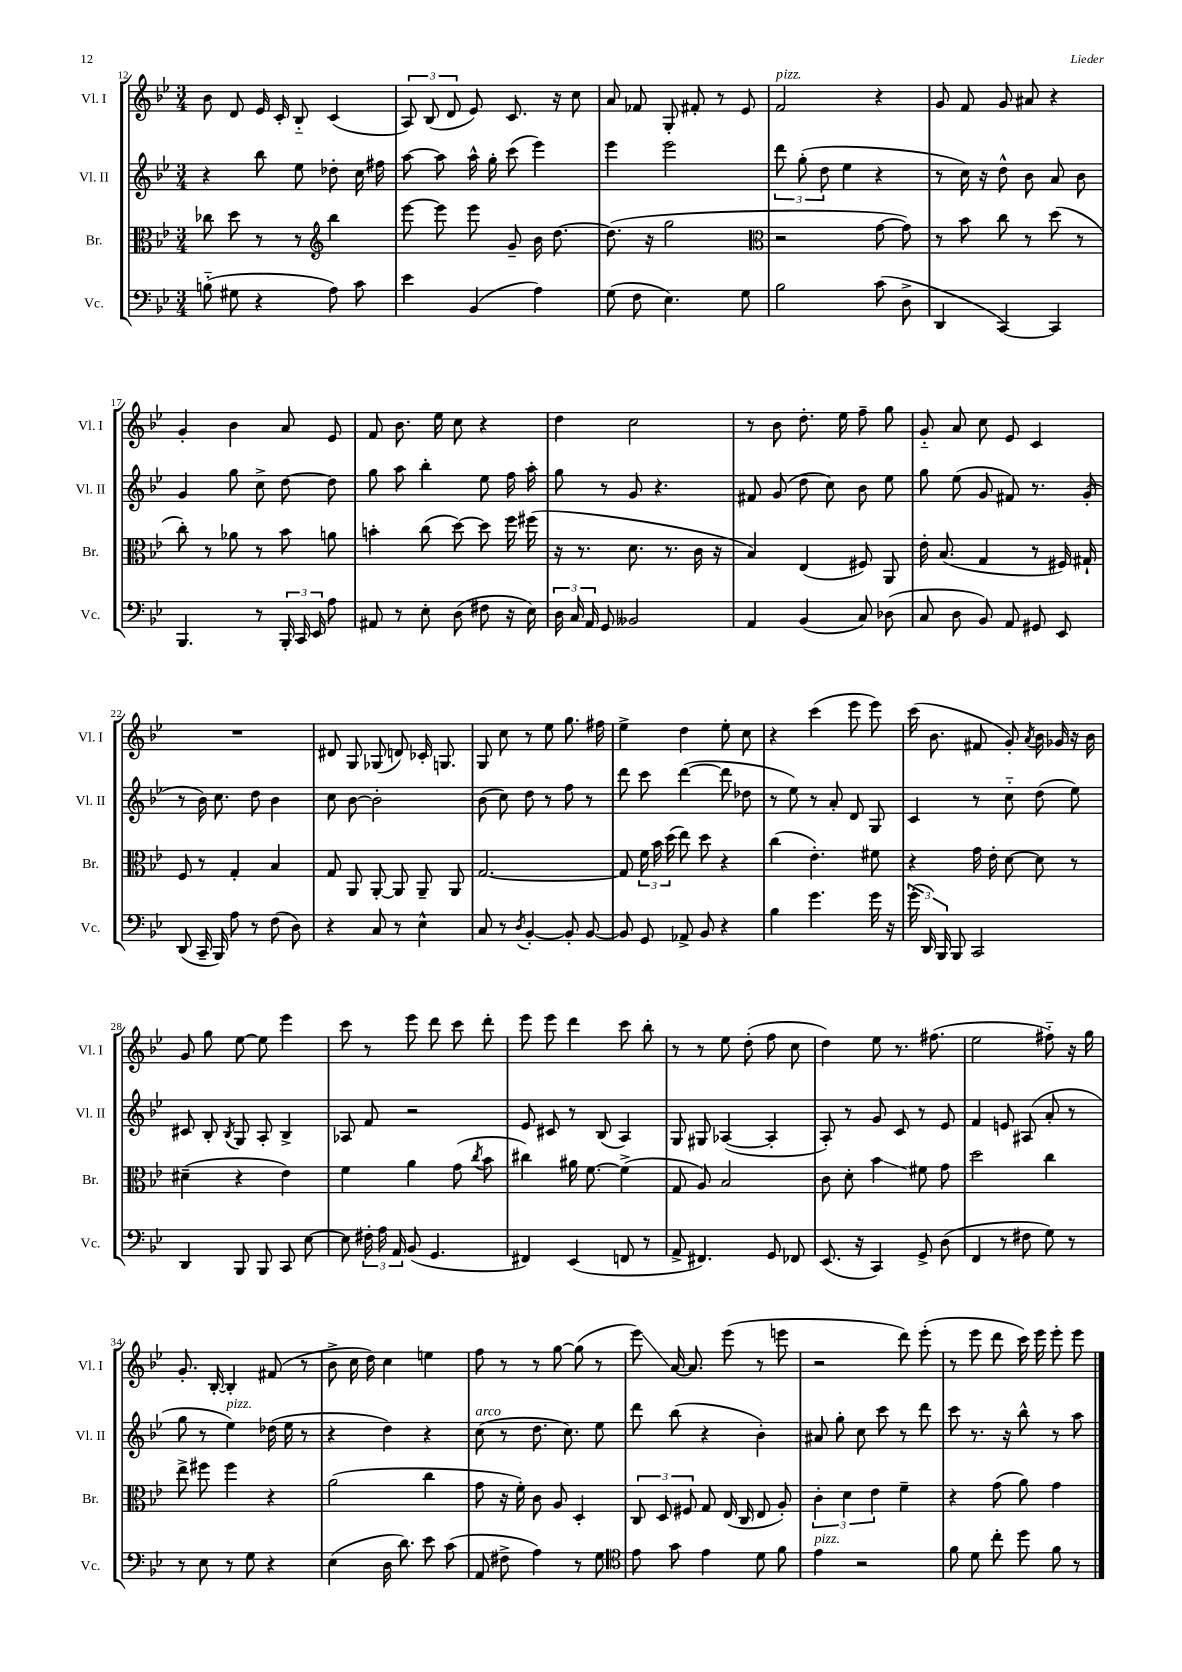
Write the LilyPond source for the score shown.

<<
\new StaffGroup <<
\new Staff = "s0" \with { instrumentName = "Vl. I" shortInstrumentName = "Vl. I" } {
    \clef treble \key bes \major \numericTimeSignature \time 3/4
    \autoBeamOff bes'8 d'8 ees'16 c'16-. bes8-_ c'4( |
    \tuplet 3/2 { a8) bes8( d'8 } ees'8) c'8. r16 c''8 |
    a'8 fes'8 g8-. fis'8-. r8 ees'8 |
    f'2^\markup { \italic "pizz." } r4 |
    g'8 f'8 g'8 ais'8 r4 |
    g'4-. bes'4 a'8 ees'8 |
    f'8 bes'8. ees''16 c''8 r4 |
    d''4 c''2 |
    r8 bes'8 d''8.-. ees''16 f''8-- g''8 |
    g'8-_ a'8 c''8 ees'8 c'4 |
    R2. |
    dis'8 g8 ges8( d'8) ces'16-. g8. |
    g8 c''8 r8 ees''8 g''8. fis''16 |
    ees''4-> d''4 ees''8-. c''8 |
    r4 c'''4( ees'''8 ees'''8) |
    c'''16( bes'8. fis'8 g'8-.) \acciaccatura { a'8 } bes'16 ges'16 r16 bes'16 |
    g'8 g''8 ees''8~ ees''8 ees'''4 |
    c'''8 r8 ees'''8 d'''8 c'''8 d'''8-. |
    ees'''8 ees'''8 d'''4 c'''8 bes''8-. |
    r8 r8 ees''8 d''8-.( f''8 c''8 |
    d''4) ees''8 r8. fis''8.( |
    ees''2 fis''8-_) r16 g''16 |
    g'8.-. bes16~-. bes4-. fis'8( r8 |
    bes'8-> c''16 d''16) c''4 e''4 |
    f''8 r8 r8 g''8~ g''8( r8 |
    ees'''8\glissando) a'16~ a'8. ees'''8( r8 e'''8 |
    r2 d'''8) ees'''8-.( |
    r8 ees'''8 d'''8 c'''16) ees'''16 ees'''8-. ees'''8 \bar "|." |
}
\new Staff = "s1" \with { instrumentName = "Vl. II" shortInstrumentName = "Vl. II" } {
    \clef treble \key bes \major \numericTimeSignature \time 3/4
    \autoBeamOff r4 bes''8 ees''8 des''8-. c''16 fis''16 |
    a''8~ a''8 a''16-^ g''16-. c'''8( ees'''4) |
    ees'''4 ees'''2 |
    \tuplet 3/2 { d'''8 g''8-.( d''8 } ees''4 r4 |
    r8 c''16) r16 d''8-^ bes'8 a'8 bes'8 |
    g'4 g''8 c''8-> d''8~ d''8 |
    g''8 a''8 bes''4-. ees''8 f''16 a''16-. |
    g''8 r8 g'8 r4. |
    fis'8 g'8( d''8 c''8) bes'8 ees''8 |
    g''8 ees''8( g'8 fis'8) r8. g'16-.( |
    r8 bes'16) c''8. d''8 bes'4 |
    c''8 bes'8~ bes'2-. |
    bes'8( c''8) d''8 r8 f''8 r8 |
    d'''8 c'''8 d'''4~( d'''8 des''8 |
    r8 ees''8) r8 a'8-. d'8 g8 |
    c'4 r8 c''8-_ d''8( ees''8) |
    cis'8 bes8-. \acciaccatura { bes8 } g8 a8-. bes4-> |
    aes8 f'8 r2 |
    ees'8 cis'8 r8 bes8( a4) |
    g8 gis8 aes4~( aes4-. |
    a8-.) r8 g'8 c'8 r8 ees'8 |
    f'4 e'8 ais8( a'8-. r8 |
    g''8 r8 ees''4^\markup { \italic "pizz." }) des''16( ees''16 r8 |
    r4 d''4) r4 |
    c''8^\markup { \italic "arco" }( r8 d''8. c''8.) ees''8 |
    d'''8 bes''8( r4 bes'4-.) |
    ais'8 g''8-. c''8 c'''8 r8 d'''8 |
    c'''8 r8. r16 bes''8-^ r8 a''8 \bar "|." |
}
\new Staff = "s2" \with { instrumentName = "Br." shortInstrumentName = "Br." } {
    \clef alto \key bes \major \numericTimeSignature \time 3/4
    \autoBeamOff ces''8 d''8 r8 r8 \clef treble bes''4 |
    ees'''8~ ees'''8 ees'''8 g'8-- bes'16 d''8.~ |
    d''8.( r16 g''2 |
    \clef alto r2 g'8~ g'8) |
    r8 bes'8 c''8 r8 d''8( r8 |
    c''8-.) r8 aes'8 r8 bes'8 a'8 |
    b'4-. c''8( d''8~) d''8 f''16 fis''16( |
    r16 r8. d'8. r8. c'16 r16 |
    bes4) ees4( fis8) a,8 |
    ees'16-. bes8.( g4 r8 fis16) gis16-! |
    f8 r8 g4-. bes4 |
    g8 a,8 a,8~-. a,8 a,8-- a,8 |
    g2.~ |
    g8 \tuplet 3/2 { f'16 bes'16 d''16( } ees''8) d''8 r4 |
    c''4( ees'4.-.) fis'8 |
    r4 g'16 ees'16-. d'8~ d'8 r8 |
    dis'4--( r4 ees'4) |
    f'4 a'4 g'8( \acciaccatura { c''8 } bes'8 |
    cis''4) ais'16 f'8.~ f'4->( |
    g8 a8) bes2 |
    c'8 d'8-. bes'4\glissando fis'8 g'8 |
    d''2 c''4 |
    ees''8-> fis''8 fis''4 r4 |
    a'2( c''4 |
    g'8 r16 f'16-.) c'8 a8 d4-. |
    \tuplet 3/2 { c8 d8 fis8 } g8 ees16( c16 ees8 a8-.) |
    \tuplet 3/2 { c'4-. d'4 ees'4 } f'4-- |
    r4 g'8( a'8) g'4 \bar "|." |
}
\new Staff = "s3" \with { instrumentName = "Vc." shortInstrumentName = "Vc." } {
    \clef bass \key bes \major \numericTimeSignature \time 3/4
    \autoBeamOff b8-_( gis8 r4 a8) c'8 |
    ees'4 bes,4( a4) |
    g8( f8 ees4.) g8 |
    bes2 c'8( d8-> |
    d,4 c,4~) c,4 |
    bes,,4. r8 \tuplet 3/2 { bes,,16-. c,16 ees,16 } a8 |
    ais,8 r8 ees8-. d8( fis8 r16 ees16) |
    \tuplet 3/2 { d16 c16 a,16 } g,8 beses,2 |
    a,4 bes,4( c8) des8( |
    c8 d8 bes,8) a,8 gis,8 ees,8 |
    d,8( c,16-- bes,,16) a8 r8 f8( d8) |
    r4 c8 r8 ees4-^ |
    c8 r8 \acciaccatura { d8 } bes,4~-. bes,8-. bes,8~ |
    bes,8 g,8 aes,8-> bes,8 r4 |
    bes4 g'4. g'16 r16 |
    \tuplet 3/2 { g'16-.( d,16) bes,,16 } bes,,8 c,2 |
    d,4 bes,,8 bes,,8 c,8 ees8~ |
    ees8 \tuplet 3/2 { fis16-. a16 a,16 } bes,8( g,4. |
    fis,4) ees,4( f,8 r8 |
    a,8-> fis,4.) g,8 fes,8 |
    ees,8.( r16 c,4) g,8-> d8( |
    f,4 r8 fis8 g8) r8 |
    r8 ees8 r8 g8 r4 |
    ees4( d16 d'8.) ees'8 c'8( |
    a,8 fis8-> a4) r8 g8 |
    \clef tenor ees'8 g'8 ees'4 d'8 f'8 |
    ees'4^\markup { \italic "pizz." } r2 |
    f'8 d'8 c''8-. d''8 f'8 r8 \bar "|." |
}
>>
>>
\layout { \context { \Score currentBarNumber = #12 } }
